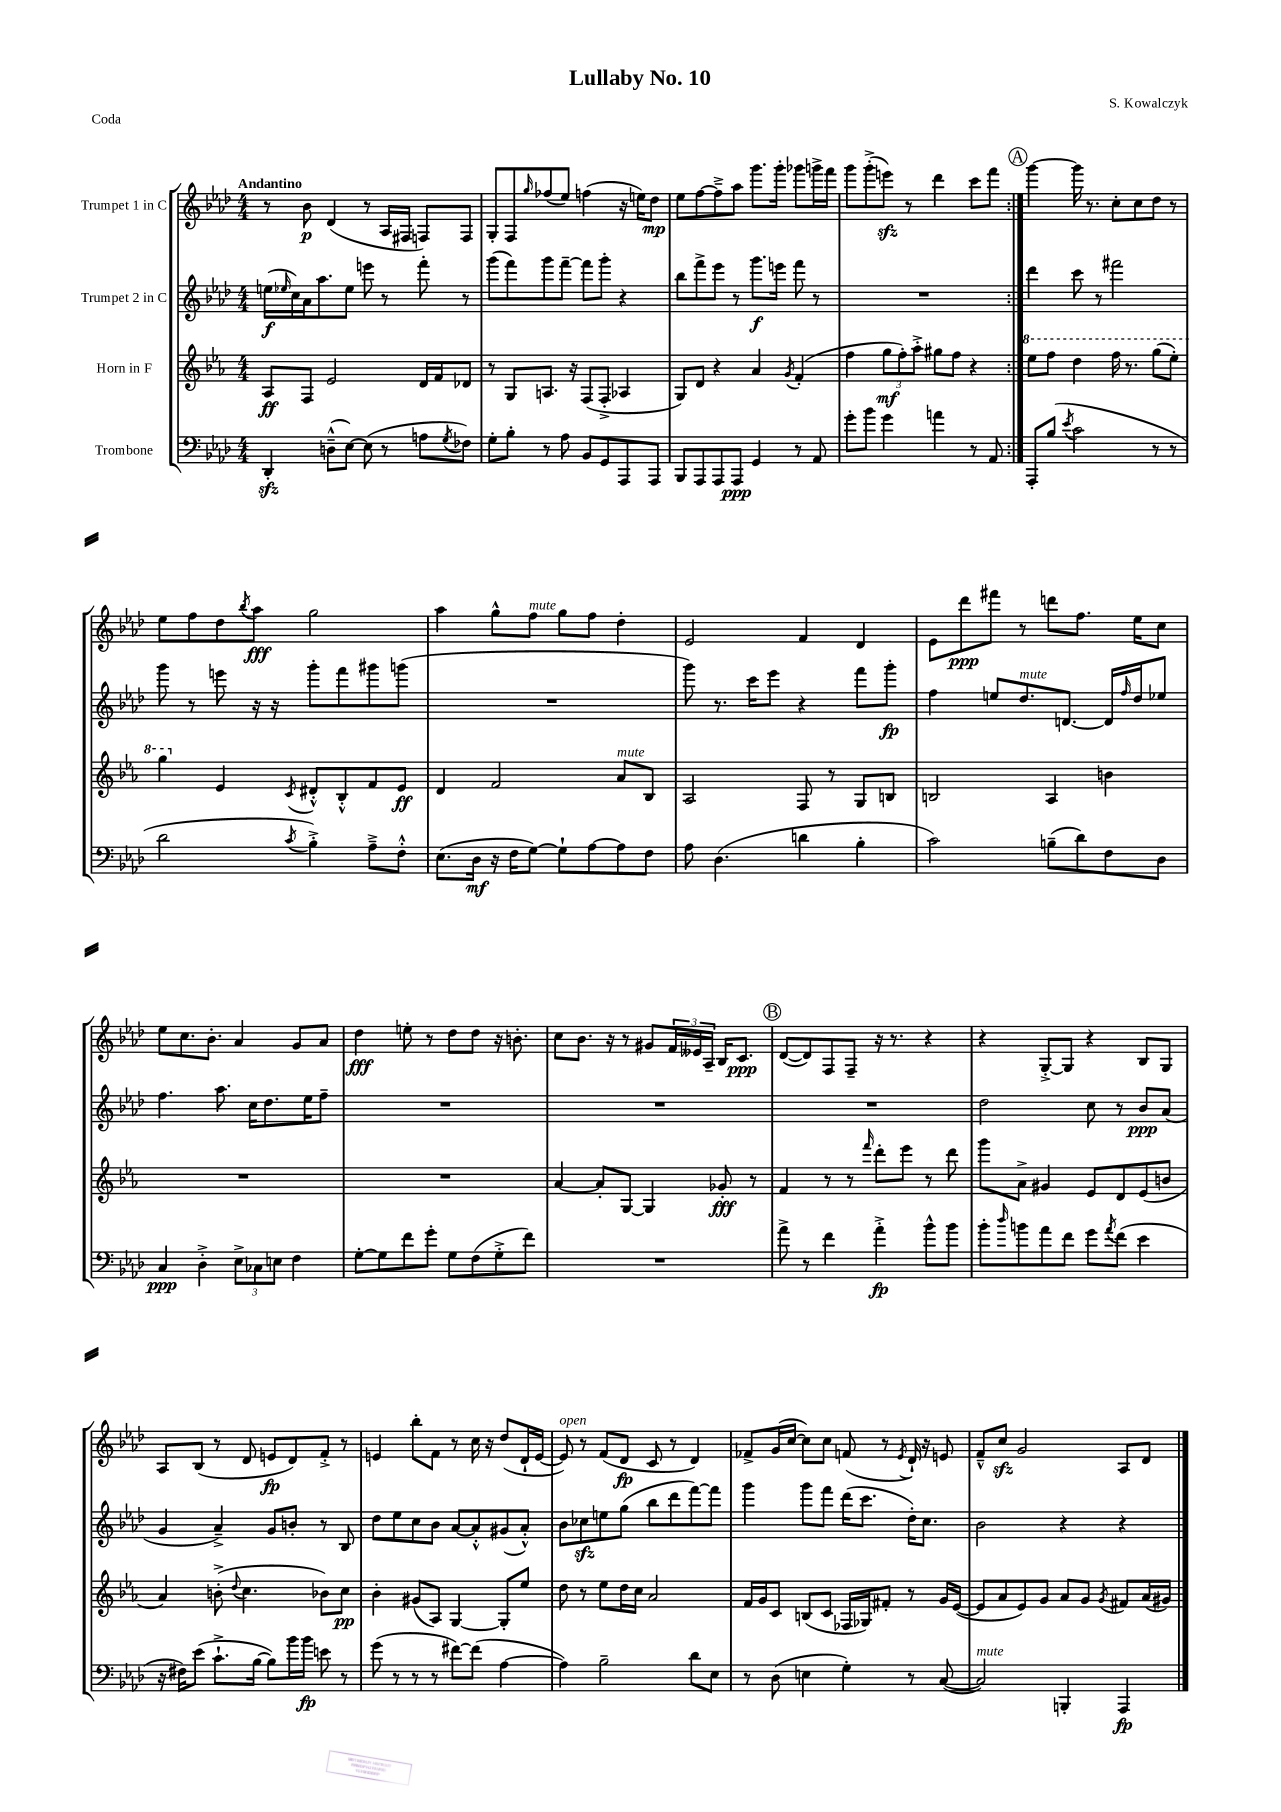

**kern	**kern	**kern	**kern
*staff4	*staff3	*staff2	*staff1
*clefF4	*clefG2	*clefG2	*clefG2
*k[b-e-a-d-]	*k[b-e-a-]	*k[b-e-a-d-]	*k[b-e-a-d-]
*M4/4	*M4/4	*M4/4	*M4/4
4DD-'	8A-	(16ee	8r
.	.	16qqee-	.
.	.	16cc)	.
.	8F	16a-	8b-
.	.	8.aa-	.
(8D~^^	2e-	.	(4d-
[8E-)	.	8ee-	.
(8E-]	.	8eee	8r
8r	.	8r	16A-
.	.	.	16F#
8A	16d	8fff'	8F)
.	16f	.	.
8qG	.	.	.
8F-)	8d-	8r	8F
=	=	=	=
8G'	8r	(8ggg	8G'
8B-'	8G	8fff)	8F
.	.	.	16qqgg
8r	8.A	8ggg	(8ff-
8A-	.	[8fff~	8ee-)
.	16r	.	.
8BB-	(8F	8fff]	(4ff
8GG	8F'^	8ggg'	.
8AAA-	4A-	4r	16r
.	.	.	16ee)
8AAA-	.	.	8dd-
=	=	=	=
8BBB-	8G)	8bb-	8ee-
8AAA-	8d	8fff^	[8ff
8AAA-	4r	8eee-	8ff~^]
8AAA-	.	8r	8aa-
4GG	4a-	8.ggg	8.ggg
.	.	16eee	16ggg'
.	8qg	.	.
8r	(4f'	8fff	8ggg-
8AA-	.	8r	16ggg^
.	.	.	16fff
=	=	=	=
8g'	4ff	1r	8ggg
8b-	.	.	(8ggg'^
4g	12gg	.	8eee)
.	12ff')	.	.
.	.	.	8r
.	12aa-'^	.	.
4a	8gg#	.	4ddd-
.	8ff	.	.
8r	4r	.	8ccc
8AA-	.	.	8fff
=:|!	=:|!	=:|!	=:|!
8AAA-'	8eee-	4ddd-	[4ggg
(8B-	8fff	.	.
8qe-	.	.	.
2c	4ddd	8ccc	16ggg]
.	.	.	8.r
.	.	8r	.
.	16fff	2fff#	8cc'
.	8.r	.	.
.	.	.	8cc
8r	(8ggg	.	8dd-
8r	8eee-')	.	8r
=	=	=	=
2d-	4ggg	8ggg	8ee-
.	.	8r	8ff
.	4e-	8eee	8dd-
.	.	.	8qbb-
.	.	16r	8aa-
.	.	16r	.
8qc	8qc	.	.
4B-'^)	8d#'^^	8ggg'	2gg
.	8B-'^^	8fff	.
8A-~^	8f	8ggg#	.
8F'^^	8e-	(8ggg	.
=	=	=	=
(8.E-	4d	1r	4aa-
16D-	.	.	.
16r	2f	.	8gg^^
16F	.	.	.
[8G)	.	.	8ff
8G`]	.	.	8gg
[8A-	.	.	8ff
8A-]	8a-	.	4dd-'
8F	8B-	.	.
=	=	=	=
8A-	2A-	8ggg)	2e-
(4.D-	.	8.r	.
.	.	16ccc	.
.	.	8eee-	.
4d	8F	4r	4f
.	8r	.	.
4B-'	8G	8fff	4d-
.	8B	8ggg'	.
=	=	=	=
2c)	2B	4ff	8e-
.	.	.	8ddd-
.	.	8ee	8fff#
.	.	8.dd-	8r
(8B~	4A-	.	8ddd
.	.	[8.d	.
8d-)	.	.	8.ff
8F	4b	16d]	.
.	.	16qqff	.
.	.	16dd-	16ee-
8D-	.	8ee-	8cc
=	=	=	=
4C	1r	4.ff	8ee-
.	.	.	8.cc
4D-'^	.	.	.
.	.	.	8.b-'
.	.	8.aa-	.
12E-^	.	.	4a-
.	.	16cc	.
12C-	.	.	.
.	.	8.dd-	.
12E	.	.	.
4F	.	.	8g
.	.	16ee-	.
.	.	8ff~	8a-
=	=	=	=
[8G'	1r	1r	4dd-
8G]	.	.	.
8f	.	.	8ee'
8g'	.	.	8r
8G	.	.	8dd-
(8F	.	.	8dd-
8G'^	.	.	16r
.	.	.	8.b'
8f)	.	.	.
=	=	=	=
1r	[4a-	1r	8cc
.	.	.	8.b-
.	8a-']	.	.
.	.	.	16r
.	[8G	.	8r
.	4G]	.	8g#
.	.	.	24f
.	.	.	24e--
.	.	.	24A-~
.	8g-'	.	16B-
.	.	.	8.c
.	8r	.	.
=	=	=	=
8a-^	4f	1r	([8d-
8r	.	.	8d-])
4f	8r	.	8F
.	8r	.	8F~
.	16qqfff	.	.
4a-'^	8ddd'	.	16r
.	.	.	8.r
.	8eee-	.	.
8b-^^	8r	.	4r
8b-	8ddd	.	.
=	=	=	=
8b-'	8ggg	2dd-	4r
16qqdd-	.	.	.
8b	8a-^	.	.
8a-	4g#	.	[8G'^
8f	.	.	8G]
8g	8e-	8cc	4r
8qa-	.	.	.
(8f	8d	8r	.
4e-	(8e-	8b-	8B-
.	8b	(8a-	8G
=	=	=	=
16r	4a-)	4g	8A-
16F#)	.	.	.
(8e-	.	.	(8B-
8.c`^	(8b'^	4a-~^)	8r
.	8qqdd	.	.
.	4.cc	.	8d-
[16B-	.	.	.
8B-])	.	8g	8e
16b-	.	8b'	8d-)
16b-	.	.	.
8e	8b-)	8r	8f'^
8r	8cc	8B-	8r
=	=	=	=
(8g	4b-'	8dd-	4e
8r	.	8ee-	.
8r	(8g#	8cc	8bb-'
8r	8A-)	8b-	8f
[8f#)	[4G	[8a-	8r
(8f#]	.	8a-'^^]	16cc
.	.	.	16r
[4A-	8G']	(8g#	(8dd-
.	8ee-	8a-'^^)	16d-`
.	.	.	[16e
=	=	=	=
4A-])	8dd	8b-	8e])
.	8r	8cc-	8r
2B-~	8ee-	8ee	(8f
.	16dd	(8gg	8d-
.	16cc	.	.
.	2a-	8bb-	8c
.	.	8ddd-	8r
8d-	.	[8fff)	4d-)
8E-	.	8fff]	.
=	=	=	=
8r	16f	4ggg	8f-^
.	16g	.	.
(8D-	8c	.	(16g
.	.	.	[16cc
4E	(8B	8ggg	8cc])
.	8c	8fff	8cc
4G')	16F-	(16ddd-	(8f
.	16G-)	8.ccc	.
.	8f#'	.	8r
.	.	.	8qe-
8r	8r	16dd-')	16d-`)
.	.	8.cc	16r
([8C	16g	.	8e
.	([16e-	.	.
=	=	=	=
2C])	8e-]	2b-	8f~^^
.	8a-	.	8cc
.	8e-)	.	2g
.	8g	.	.
4BBB'	8a-	4r	.
.	8g	.	.
.	8qg	.	.
4AAA-	8f#	4r	8A-
.	(16a-	.	8d-
.	16g#)	.	.
==	==	==	==
*-	*-	*-	*-
